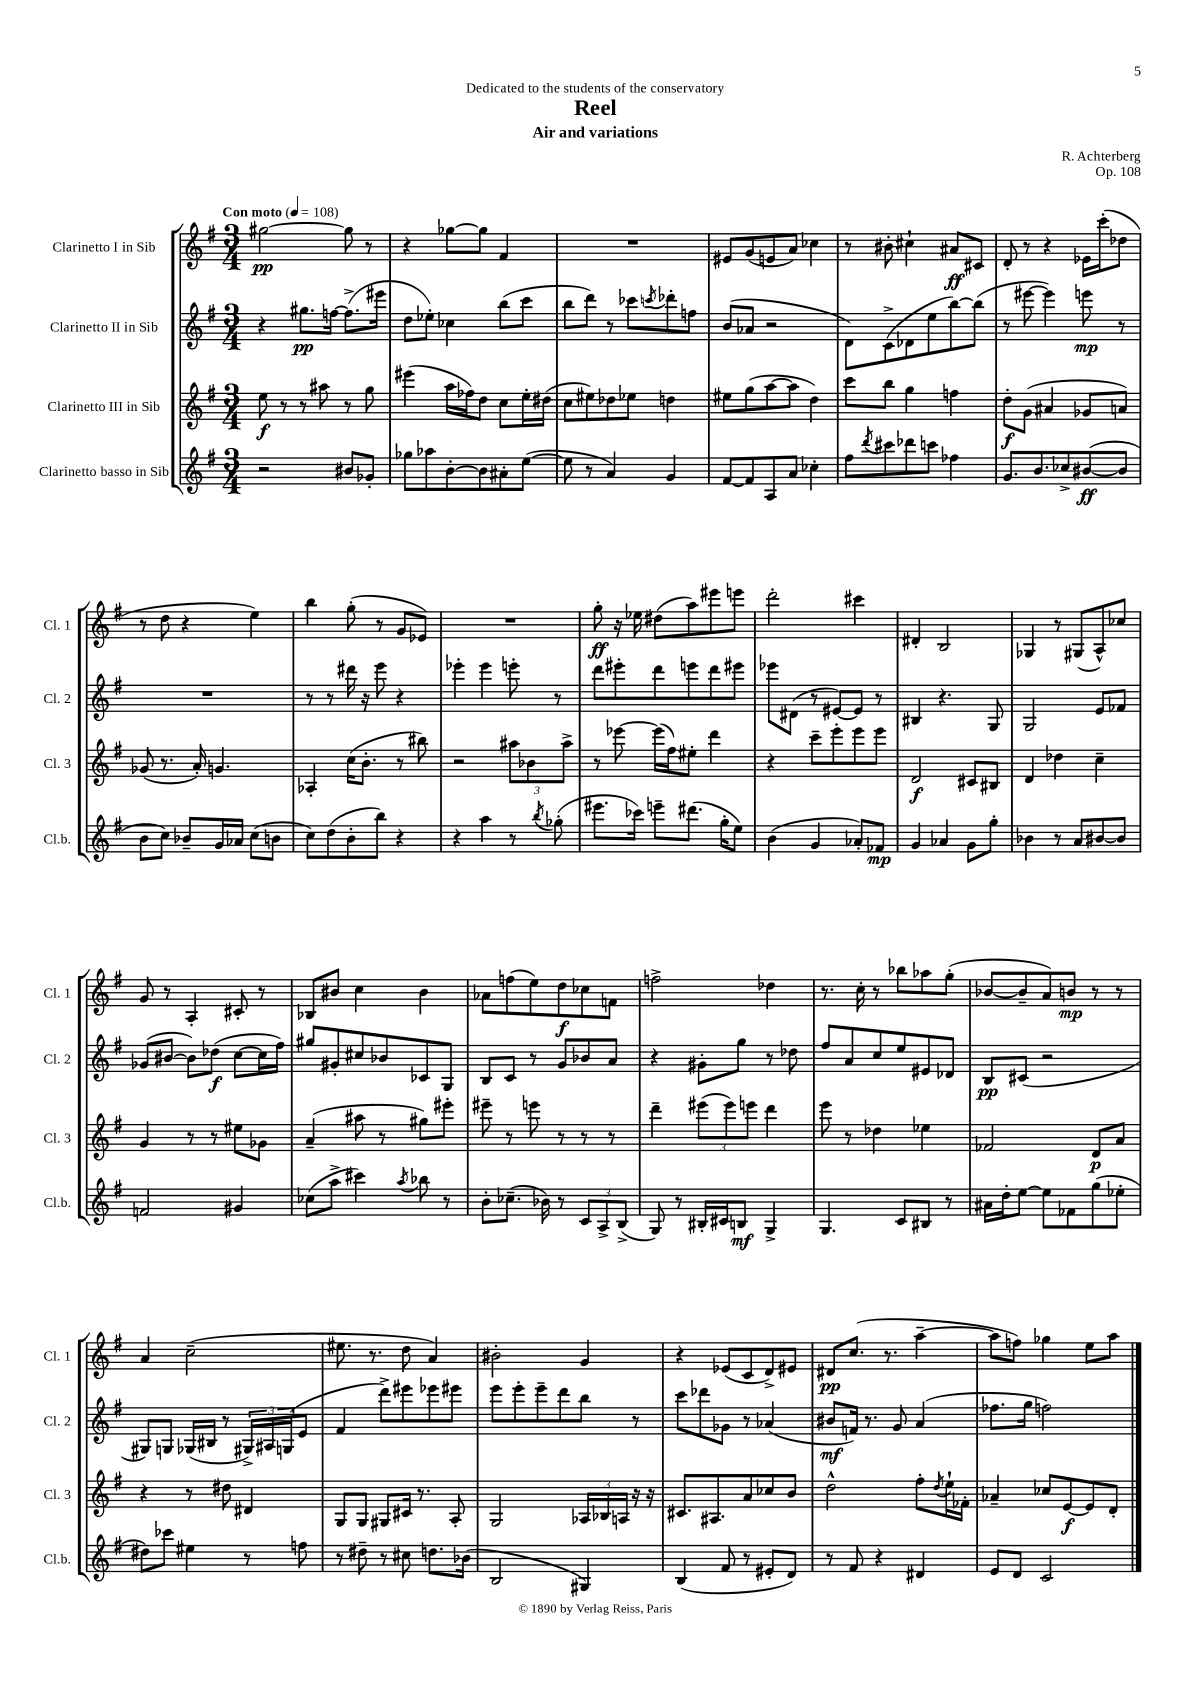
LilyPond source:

\header { title = "Reel" composer = "R. Achterberg" subtitle = "Air and variations" dedication = "Dedicated to the students of the conservatory" opus = "Op. 108" }
<<
\new StaffGroup <<
\new Staff = "s0" \with { instrumentName = "Clarinetto I in Sib" shortInstrumentName = "Cl. 1" } {
    \clef treble \key g \major \numericTimeSignature \time 3/4 \tempo "Con moto" 4 = 108
    gis''2~\pp gis''8 r8 |
    r4 ges''8~ ges''8 fis'4 |
    R2. |
    eis'8 g'8( e'8 a'8) ces''4 |
    r8 bis'8-. cis''4-! ais'8\ff cis'8 |
    d'8-. r8 r4 ees'16 c'''16-.( des''8 |
    r8 d''8 r4 e''4) |
    b''4 g''8-.( r8 g'8 ees'8) |
    R2. |
    g''8-.\ff r16 ees''16 dis''8( a''8) eis'''8 e'''8 |
    d'''2-. cis'''4 |
    dis'4-. b2 |
    ges4 r8 gis8( a8-^) ces''8 |
    g'8 r8 a4-. cis'8-. r8 |
    bes8 bis'8 c''4 bis'4 |
    aes'8 f''8( e''8) d''8\f ces''8 f'8 |
    f''2-> des''4 |
    r8. c''16-. r8 bes''8 aes''8 g''8-.( |
    bes'8~ bes'8-- a'8) b'8\mp r8 r8 |
    a'4 c''2--( |
    eis''8. r8. d''8 a'4) |
    bis'2-. g'4 |
    r4 ees'8( c'8 d'8->) eis'8 |
    dis'8\pp c''8.( r8. a''4~-- |
    a''8 f''8) ges''4 e''8 a''8 \bar "|." |
}
\new Staff = "s1" \with { instrumentName = "Clarinetto II in Sib" shortInstrumentName = "Cl. 2" } {
    \clef treble \key g \major \numericTimeSignature \time 3/4
    r4 gis''8.\pp f''16~ f''8.->( eis'''16 |
    d''8 ees''8-.) ces''4 b''8( c'''8 |
    b''8 d'''8) r8 ces'''8 \acciaccatura { c'''8 } des'''8-. f''8 |
    b'8( aes'8 r2 |
    d'8) c'8->( des'8 e''8 b''8~) b''8( |
    r8 eis'''8~ eis'''4) e'''8\mp r8 |
    R2. |
    r8 r8 dis'''16 r16 e'''8 r4 |
    ees'''4-. ees'''4 e'''8-. r8 |
    d'''8 eis'''8-. d'''8 e'''8 d'''8 eis'''8 |
    ees'''8 dis'8( r8 eis'8~) eis'8 r8 |
    bis4 r4. g8 |
    g2 e'8 fes'8 |
    ges'8( bis'8~ bis'8) des''8\f( c''8~ c''16 fis''16) |
    gis''8 gis'8-. cis''8 bes'8 ces'8 g8 |
    b8 c'8 r8 g'8 bes'8 a'8 |
    r4 gis'8-. g''8 r8 des''8 |
    fis''8 a'8 c''8 e''8 eis'8 des'8 |
    b8\pp cis'8( r2 |
    gis8) g8 ges16( bis16 r8 \tuplet 3/2 { gis16->) ais16 g16( } e'8 |
    fis'4 d'''8->) eis'''8 ees'''8 eis'''8 |
    e'''8 e'''8-. e'''8-- d'''8 b''8 r8 |
    c'''8 des'''8 ges'8 r8 aes'4( |
    bis'8\mf f'16) r8. g'8 a'4( |
    fes''8. g''16 f''2) \bar "|." |
}
\new Staff = "s2" \with { instrumentName = "Clarinetto III in Sib" shortInstrumentName = "Cl. 3" } {
    \clef treble \key g \major \numericTimeSignature \time 3/4
    e''8\f r8 r8 ais''8 r8 g''8 |
    eis'''4( a''16 fes''16) d''8 c''8 e''16-. dis''16( |
    c''8 eis''8) des''8 ees''8 d''4 |
    eis''8 g''8( a''8~ a''8 d''4) |
    c'''8 b''8 g''4 f''4 |
    d''8-.\f g'8( ais'4 ges'8 a'8) |
    ges'8( r8. a'16-.) g'4. |
    aes4-. c''16( b'8.-. r8 bis''8) |
    r2 \tuplet 3/2 { ais''8 bes'8 ais''8-> } |
    r8 ees'''8~ ees'''16( fis''16) eis''8-. d'''4 |
    r4 c'''8-- e'''8-. e'''8 e'''8 |
    d'2\f cis'8 bis8 |
    d'4 des''4 c''4-- |
    g'4 r8 r8 eis''8 ges'8 |
    a'4--( ais''8 r8 gis''8) eis'''8-. |
    eis'''8-- r8 e'''8 r8 r8 r8 |
    d'''4-- \tuplet 3/2 { eis'''8( eis'''8) e'''8 } d'''4 |
    e'''8 r8 des''4 ees''4 |
    fes'2 d'8\p a'8 |
    r4 r8 dis''8 dis'4 |
    g8 g8 gis8 cis'16 r8. a8-. |
    g2 \tuplet 3/2 { aes16 bes16 a16 } r16 r16 |
    cis'8. ais8. a'8 ces''8 b'8 |
    d''2-^ fis''8-. \acciaccatura { d''8 } e''16-! fes'16-. |
    aes'4-- ces''8 e'8~\f e'8 d'8-. \bar "|." |
}
\new Staff = "s3" \with { instrumentName = "Clarinetto basso in Sib" shortInstrumentName = "Cl.b." } {
    \clef treble \key g \major \numericTimeSignature \time 3/4
    r2 bis'8 ges'8-. |
    ges''8 aes''8 b'8~-. b'8 ais'8-. e''8~( |
    e''8 r8 a'4) g'4 |
    fis'8~ fis'8 a8 a'8 ces''4-. |
    fis''8 \acciaccatura { d'''8 } cis'''8 des'''8 c'''8 fes''4 |
    g'8. b'8. ces''8-> bis'8~\ff( bis'8 |
    b'8 c''8) bes'8-- g'16 aes'16 c''8( b'8 |
    c''8) d''8( b'8-. b''8) r4 |
    r4 a''4 r8 \acciaccatura { b''8 } ges''8-.( |
    eis'''8. ces'''16) e'''8-- dis'''8.( g''16-. e''8) |
    b'4( g'4 aes'8-.) fes'8\mp |
    g'4 aes'4 g'8 g''8-. |
    bes'4 r8 a'8 bis'8~ bis'8 |
    f'2 gis'4 |
    ces''8( a''8-> cis'''4) \acciaccatura { a''8 } bes''8 r8 |
    b'8-. ces''8.--( bes'16) r8 \tuplet 3/2 { c'8 a8-> b8->( } |
    g8) r8 bis16-. cis'16 b8\mf g4-> |
    g4. c'8 bis8 r8 |
    ais'16 d''16-. e''8~ e''8 fes'8 g''8( ees''8-. |
    dis''8) ces'''8 eis''4 r8 f''8 |
    r8 dis''8-- r8 cis''8 d''8. bes'16( |
    b2 gis4) |
    b4( fis'8 r8 eis'8-. d'8) |
    r8 fis'8 r4 dis'4 |
    e'8 d'8 c'2 \bar "|." |
}
>>
>>
\layout { \context { \Score \remove "Bar_number_engraver" } }
